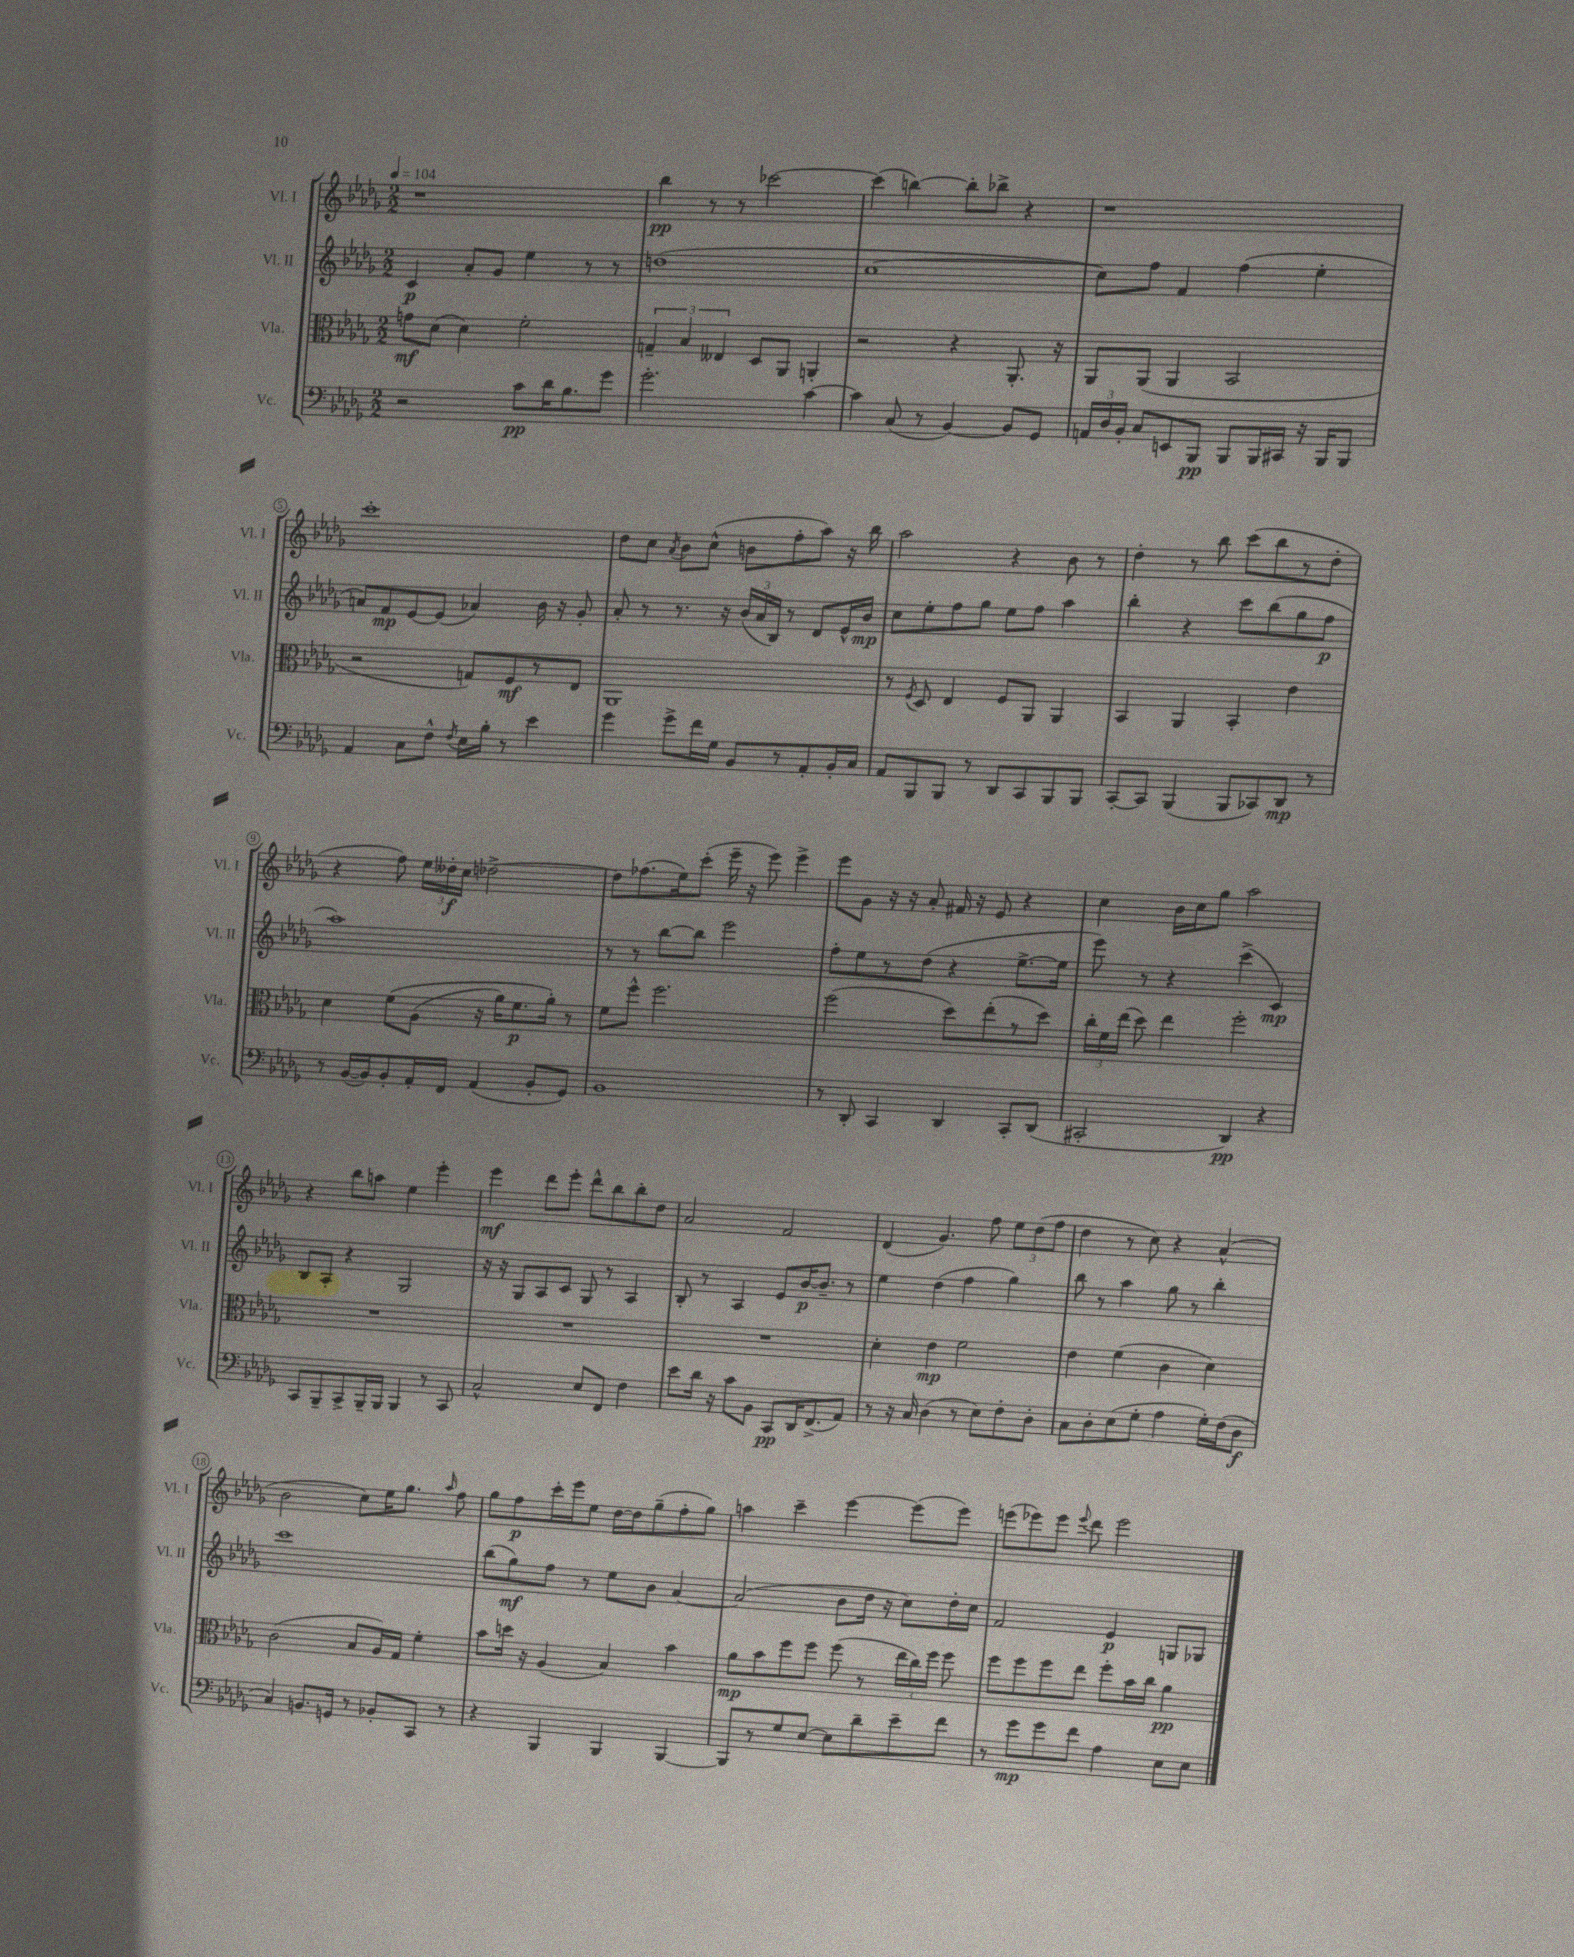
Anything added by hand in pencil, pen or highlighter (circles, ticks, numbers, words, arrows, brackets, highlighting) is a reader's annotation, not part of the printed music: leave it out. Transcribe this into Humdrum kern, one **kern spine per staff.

**kern	**kern	**kern	**kern
*staff4	*staff3	*staff2	*staff1
*clefF4	*clefC3	*clefG2	*clefG2
*k[b-e-a-d-g-]	*k[b-e-a-d-g-]	*k[b-e-a-d-g-]	*k[b-e-a-d-g-]
*M2/2	*M2/2	*M2/2	*M2/2
*MM104	*MM104	*MM104	*MM104
2r	8g	4c	1r
.	(8d-	.	.
.	4d-)	8a-'	.
.	.	8g-	.
8c	2f'	4ee-	.
16d-	.	.	.
8.B-	.	.	.
.	.	8r	.
8g-	.	8r	.
=	=	=	=
2.g-'	6G~	(1dd	4bb-
.	6B-	.	.
.	.	.	8r
.	6E--	.	.
.	.	.	8r
.	8D-	.	[2ccc-
.	8AA-	.	.
[4c	4AA'	.	.
=	=	=	=
4c]	2r	[1cc	(4ccc-]
(8C	.	.	[4bb)
8r	.	.	.
[4BB-)	4r	.	8bb']
.	.	.	8bb-^
8BB-]	8.AA-'	.	4r
8GG-	.	.	.
.	16r	.	.
=	=	=	=
24AA	8AA-	8cc])	1r
24D-	.	.	.
24BB-'	.	.	.
8C	(8AA-	8ff	.
8EE	4AA-	4f	.
8BBB-	.	.	.
8BBB-	2BB-	(4ff	.
16BBB-	.	.	.
16CC#	.	.	.
16r	.	4ee-'	.
16BBB-	.	.	.
8BBB-	.	.	.
=	=	=	=
4AA-	2r	8a)	1ccc'
.	.	8f	.
8C	.	[8e-	.
8F^^	.	(8e-]	.
8qF	.	.	.
16E-	8G)	4a-)	.
16B-'	.	.	.
8r	8F	.	.
4e-	8r	16b-	.
.	.	16r	.
.	8E-	8g-'	.
=	=	=	=
4g-	1AA-	8a-'	8dd-
.	.	8r	8cc
.	.	.	8qa-
8g-^	.	8.r	8b-
16f	.	.	(8cc^^
16G-	.	16r	.
8BB-	.	(24b-	8b
.	.	24a-	.
.	.	24B-)	.
8r	.	8r	8ff'
8AA-'	.	8d-	8aa-)
16BB-'	.	16e-^^	16r
16C	.	16b-	16bb-
=	=	=	=
8AA-	8r	8cc	2aa-
.	8qF	.	.
8BBB-	8D-	8ee-'	.
8BBB-	4E-	8ff	.
8r	.	8gg-	.
8DD-	8F	8ee-	4r
8CC	8AA-	8ff	.
8BBB-	4AA-	4aa-	8b-
8BBB-	.	.	8r
=	=	=	=
[8CC'	4BB-	4bb-'	4dd-'
8CC]	.	.	.
(4BBB-	4AA-	4r	8r
.	.	.	8bb-
8BBB-	4BB-'	8ccc	(8ccc
8CC-)	.	(8bb-	8bb-
8DD-	4e-	8gg-	8r
8r	.	8ff	8dd-'
=	=	=	=
8r	4d-	1aa-)	4r
([16BB-	.	.	.
16BB-])	.	.	.
8BB-'	&(8f	.	8ff)
16AA-'	(8A-	.	24ee-
.	.	.	24dd--'
16FF	.	.	.
.	.	.	24cc
(4AA-	16r	.	[2dd-^
.	16a-)	.	.
.	8.f	.	.
8BB-'	.	.	.
.	16a-'&)	.	.
8GG-)	8r	.	.
=	=	=	=
1BB-	8f	8r	8dd-]
.	8ff^^	8r	(8.ff-
.	2.ff	[8bb-	.
.	.	.	16ee-)
.	.	8bb-]	(8ccc'
.	.	2eee-	16eee-~
.	.	.	16r
.	.	.	8eee-)
.	.	.	4eee-^
=	=	=	=
8r	(2ff	8ff'	8eee-
8DD-'	.	8ee-	8g-
4CC	.	8r	16r
.	.	.	16r
.	.	(8dd-	8a-'
4DD-	8dd-)	4r	16f#
.	.	.	16r
.	(8ee-'	.	8e-
8CC'	8r	[8.ee-^	4r
(8DD-	8dd-)	.	.
.	.	16ee-]	.
=	=	=	=
2CC#'	24cc'	8eee-)	4cc
.	24f	.	.
.	(24ee-	.	.
.	8dd-)	8r	.
.	4ee-	4r	16b-
.	.	.	16cc
.	.	.	8gg-
4DD-)	2ff'	(4ccc^	2aa-
4r	.	4c)	.
=	=	=	=
8CC	1r	8B-	4r
8BBB-~	.	8A-'	.
8CC^	.	4r	8bb-
16BBB-~	.	.	8aa
16BBB-	.	.	.
4BBB-	.	2G-	4ee-
8r	.	.	4eee-'
8CC	.	.	.
=	=	=	=
2C^^	1r	16r	4eee-
.	.	16r	.
.	.	8G-	.
.	.	8A-	8ddd-
.	.	8c	8eee-'
8E-	.	8G-	8ddd-^^
8FF	.	8r	8bb-
4F	.	4A-	8bb-'
.	.	.	8dd-
=	=	=	=
8e-	1r	8B-'	2a-
16d-	.	8r	.
16r	.	.	.
8c	.	4A-	.
8BB-	.	.	.
8CC	.	8e-	2f
16DD-	.	[16b-	.
(8.FF^	.	8.b-~]	.
8AA-)	.	8r	.
=	=	=	=
8r	4d-'	4ee-	(4d-
16r	.	.	.
16C	.	.	.
(4D-	4e-	(4dd-	4.g-)
8r	2f	4ff	.
8E-)	.	.	8ff
8F'	.	4gg-)	12ee-
.	.	.	(12dd-
8D-'	.	.	.
.	.	.	12ff
=	=	=	=
8C	4e-	8bb-	4dd-
8D-'	.	8r	.
(8E-	(4f	4aa-	8r
8G-'	.	.	8cc)
4A-	4c	8gg-	4r
.	.	8r	.
16G-')	4d-)	4bb-'	(4a-^^
(16F	.	.	.
8D-	.	.	.
=	=	=	=
4C)	(2c	1ccc	2b-
8.BB	.	.	.
16GG	.	.	.
8r	8B-	.	8cc)
8BB-'	16A-)	.	16ee-
.	16G-	.	8.gg-
8CC	4f'	.	.
.	.	.	16qqaa-
8r	.	.	8ff
=	=	=	=
4r	8b-	(8bb-	8gg-
.	16dd	8gg-)	8ff
.	16r	.	.
4BBB-	(4A-	8ff	16ccc'
.	.	.	16eee-
.	.	8r	8ee-
4BBB-	4B-)	8ee-	[16dd-
.	.	.	16dd-]
.	.	8b-	(8gg-~
[4BBB-	4b-	[4a-	8ff'
.	.	.	8gg-)
=	=	=	=
8BBB-]	8a-	(2a-]	4aa
8r	8b-	.	.
8G-	8ff	.	4ccc~
[8E-	8ff	.	.
8E-]	(8ff	8b-	[4eee-
8d-~	8r	16dd-	.
.	.	16r	.
8e-~	24ee-	8cc)	(8eee-]
.	24cc)	.	.
.	24ff	.	.
8f	8ff	16dd-'	8eee-)
.	.	16cc	.
=	=	=	=
8r	8ff	2f	(8eee
8g-	8ff	.	8eee-)
8g-	8ff	.	8eee-
.	.	.	8qqeee-
8f	8ee-	.	8ddd-
4A-	8ff'	4e-	2eee-
.	16b-	.	.
.	16cc	.	.
8E-	4a-	8G	.
8E-	.	8G-	.
==	==	==	==
*-	*-	*-	*-
